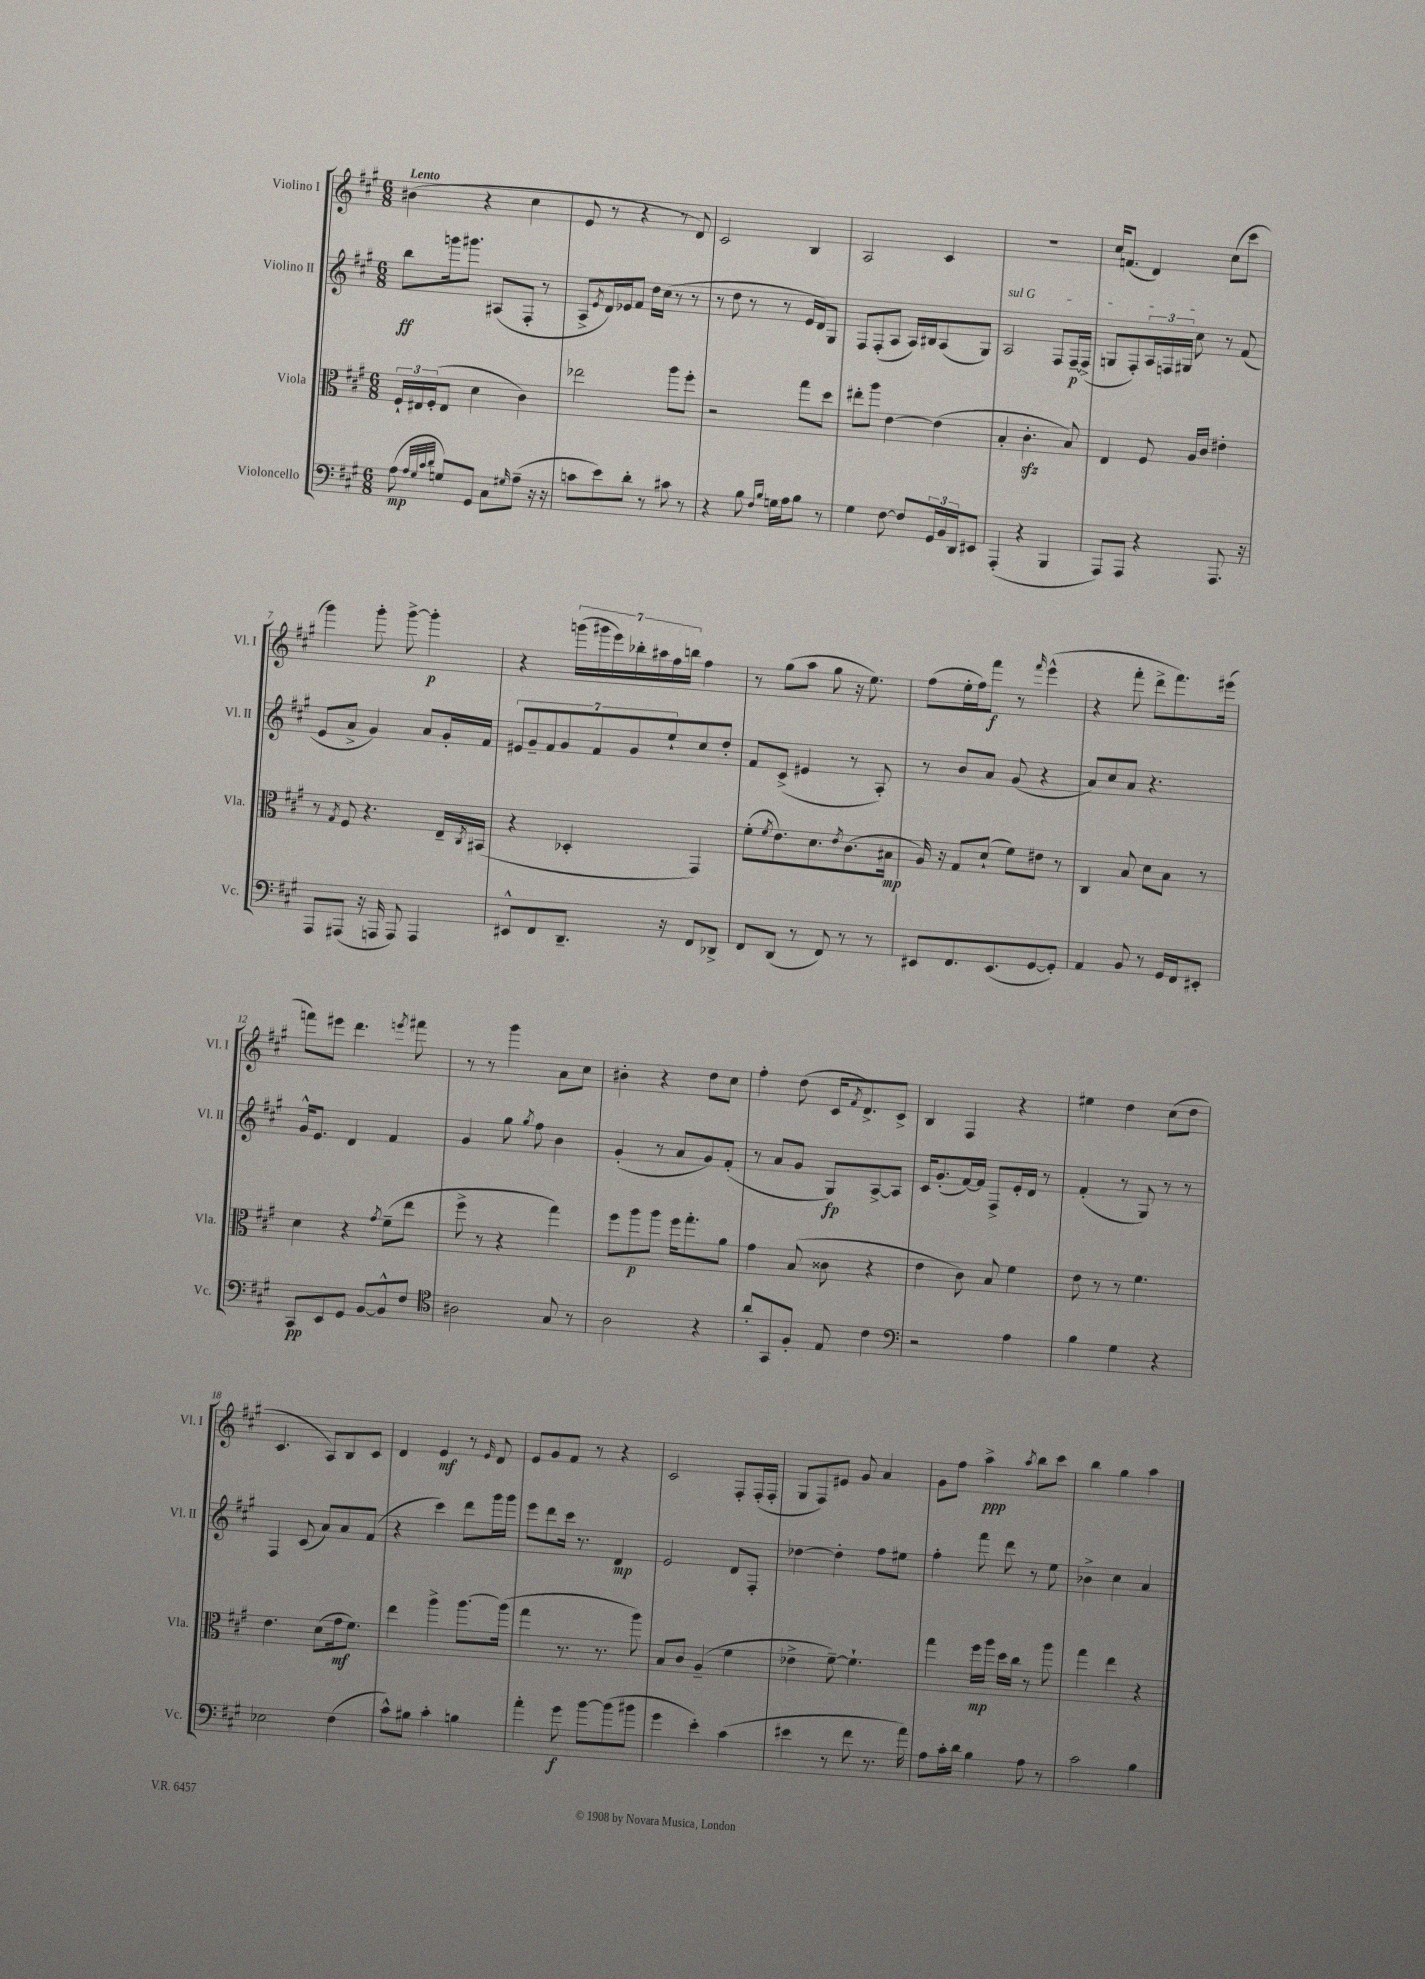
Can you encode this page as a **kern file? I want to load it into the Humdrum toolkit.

**kern	**dynam	**kern	**dynam	**kern	**dynam	**kern	**dynam
*part4	*part4	*part3	*part3	*part2	*part2	*part1	*part1
*staff4	*staff4	*staff3	*staff3	*staff2	*staff2	*staff1	*staff1
*I"Violoncello	*	*I"Viola	*	*I"Violino II	*	*I"Violino I	*
*I'Vc.	*	*I'Vla.	*	*I'Vl. II	*	*I'Vl. I	*
*clefF4	*	*clefC3	*	*clefG2	*	*clefG2	*
*k[f#c#g#]	*	*k[f#c#g#]	*	*k[f#c#g#]	*	*k[f#c#g#]	*
*M6/8	*	*M6/8	*	*M6/8	*	*M6/8	*
=1	=1	=1	=1	=1	=1	=1	=1
!	!	!	!	!	!	!LO:TX:a:B:t=Lento	!
(8A\	mp	24F#`/LL	.	8bb\L	ff	(4b#X\	.
.	.	24E#X/	.	.	.	.	.
.	.	(24F#'/J	.	.	.	.	.
32qqA/LLL	.	.	.	.	.	.	.
32qqG#/	.	.	.	.	.	.	.
32qqc#/	.	.	.	.	.	.	.
32qqd/JJJ	.	.	.	.	.	.	.
8Gn/L)	.	8E#/J	.	16gggn\k	.	.	.
.	.	.	.	8.ggg#X\J	.	.	.
8GG#/J	.	4d\	.	.	.	4r	.
8C#\L	.	.	.	(8A#X/L	.	.	.
16qqG#X/	.	.	.	.	.	.	.
(8A~\J	.	4c#\)	.	8F#'/J	.	4cc#\	.
16r	.	.	.	8r	.	.	.
16r	.	.	.	.	.	.	.
=2	=2	=2	=2	=2	=2	=2	=2
8cn\L	.	2ee-X\	.	8A^/L	.	8e/	.
.	.	.	.	8qe/	.	.	.
8e\)	.	.	.	16d/L)	.	8r	.
.	.	.	.	16e-X/J	.	.	.
8d'\J	.	.	.	8f#/J	.	4r	.
8r	.	.	.	16dd\LL	.	.	.
.	.	.	.	(16cc#\JJ	.	.	.
8c#X\	.	8aa\L	.	8r	.	8r	.
8r	.	8ff#'\J	.	8r	.	8d/)	.
=3	=3	=3	=3	=3	=3	=3	=3
4r	.	2r	.	8r	.	2c#/	.
.	.	.	.	8dd\	.	.	.
8B\	.	.	.	8r	.	.	.
16qqF#/LL	.	.	.	.	.	.	.
16qqB/JJ	.	.	.	.	.	.	.
16Gn\LL	.	.	.	8r	.	.	.
16A\J	.	.	.	.	.	.	.
8B\J	.	8gg#\L	.	16e/LL	.	4B/	.
.	.	.	.	16d/J)	.	.	.
8r	.	8dd\J	.	8G#/J	.	.	.
=4	=4	=4	=4	=4	=4	=4	=4
4G#\	.	8ee#X'\L	.	8F#/L	.	2A/	.
.	.	8aa\J	.	(8F#'/	.	.	.
[8F#\	.	[4e\	.	8A/J	.	.	.
8F#/L]	.	.	.	16A/LL)	.	.	.
.	.	.	.	16B#X/J	.	.	.
24GG#/L	.	(4e\]	.	(8A/	.	4c#/	.
24BB/	.	.	.	.	.	.	.
24DD/J	.	.	.	.	.	.	.
8EE#X/J	.	.	.	8G#/J)	.	.	.
=5	=5	=5	=5	=5	=5	=5	=5
!	!	!	!	!LO:TX:a:i:t=sul G	!	!	!
(4AAA'/	.	4B'/	.	2A/	.	2.r	.
4r	.	4.c#zz'\	.	.	.	.	.
4BBB/	.	.	.	8F#/L	.	.	.
.	.	8B/)	.	[16F#~/L	p	.	.
.	.	.	.	(16F#^/JJ]	.	.	.
=6	=6	=6	=6	=6	=6	=6	=6
8AAA/L)	.	4E/	.	8Gn/L	.	16cc#/KL	.
.	.	.	.	.	.	(8.fn/J	.
8AAA/J	.	.	.	8F#'/)	.	.	.
4r	.	8F#/	.	24A/L	.	4d/)	.
.	.	.	.	24Fn/	.	.	.
.	.	.	.	24G#X/JJ	.	.	.
.	.	16A/LL	.	8cc#\	.	.	.
.	.	16c#/JJ	.	.	.	.	.
8.AAA/	.	4e#X'\	.	8r	.	(8cc#\L	.
.	.	.	.	(8f#/	.	8ccc#\J	.
16r	.	.	.	.	.	.	.
!!LO:LB:g=z
=7	=7	=7	=7	=7	=7	=7	=7
8AAA/L	.	8r	.	8e/L	.	4ggg#\)	.
.	.	8qG#/	.	.	.	.	.
(8AAA#X/J	.	8F#/	.	8a^/J	.	.	.
16r	.	4.r	.	4g#/)	.	8ggg#'\	.
16AAAn/	.	.	.	.	.	.	.
8AAA/)	.	.	.	.	.	[8ggg#^\	.
4AAA/	.	.	.	8a/L	.	4ggg#'\]	p
.	.	16E~/LL	.	16g#'/L	.	.	.
.	.	8qC#/	.	.	.	.	.
.	.	(16BB#X/JJ	.	16f#/JJ	.	.	.
=8	=8	=8	=8	=8	=8	=8	=8
8EE#X^^/L	.	4r	.	14e#X/L	.	4r	.
.	.	.	.	14g#~/	.	.	.
8FF#/	.	.	.	.	.	.	.
.	.	.	.	14f#/	.	.	.
.	.	.	.	14g#/	.	.	.
8.DD~/J	.	4D-X'/	.	.	.	(28gggn\LL	.
.	.	.	.	14f#/	.	28ggg#X\	.
.	.	.	.	.	.	28eee\)	.
.	.	.	.	14g#/	.	28bb-X'\	.
.	.	.	.	.	.	28aa#X\	.
.	.	.	.	14ee`/	.	28ff#\	.
16r	.	.	.	.	.	.	.
.	.	.	.	.	.	28bbn\JJ	.
8FF#/L	.	4GG#/)	.	8cc#/	.	4ff#\	.
8DD-X^/J	.	.	.	8dd'/J	.	.	.
=9	=9	=9	=9	=9	=9	=9	=9
8FF#/L	.	(8f#'\L	.	8f#/L	.	8r	.
.	.	8qf#/	.	.	.	.	.
(8DD/J	.	8.e\)	.	(8c#^/J	.	(8gg#\L	.
8r	.	.	.	4e#X/	.	8aa\J	.
.	.	8.d\	.	.	.	.	.
8FF#/)	.	.	.	.	.	8gg#\	.
.	.	8qe/	.	.	.	.	.
8r	.	(8.c#\	.	8r	.	16r	.
.	.	.	.	.	.	8.ee\)	.
8r	.	.	.	8A'/)	.	.	.
.	.	16B#X\Jk	mp	.	.	.	.
=10	=10	=10	=10	=10	=10	=10	=10
8EE#X/L	.	16A/)	.	8r	.	(8ff#\L	.
.	.	16r	.	.	.	.	.
8.FF#/	.	8G#/L	.	8b/L	.	16ee'\L	.
.	.	.	.	.	.	16ff#\J)	.
.	.	(8d`/J	.	8a/J	.	8fff#\J	f
(8.EE#/	.	.	.	.	.	.	.
.	.	8f#\L)	.	(8g#/	.	8r	.
.	.	.	.	.	.	16qqfff#/	.
[8GG#/	.	8e#X\J	.	4r	.	(4eee^^\	.
8GG#'/J])	.	8r	.	.	.	.	.
=11	=11	=11	=11	=11	=11	=11	=11
4AA/	.	4C#/	.	8a/L)	.	4r	.
.	.	.	.	8cc#/	.	.	.
8BB/	.	8B/	.	8a/J	.	8fff#'\	.
8r	.	8d\L	.	4.r	.	8ddd^\L	.
16GG#/LL	.	8B\J	.	.	.	8.fff#\)	.
16FF#/J	.	.	.	.	.	.	.
8EE#X'/J	.	8r	.	.	.	.	.
.	.	.	.	.	.	(16eee#X\Jk	.
!!LO:LB:g=z
=12	=12	=12	=12	=12	=12	=12	=12
8CC#/L	pp	4d\	.	16g#^^/KL	.	8fffn\L)	.
.	.	.	.	8.e/J	.	.	.
8EE/	.	.	.	.	.	8eee#X\J	.
8GG#/J	.	4r	.	4d/	.	4.ddd\	.
[8BB/L	.	.	.	.	.	.	.
.	.	8qg#/	.	.	.	.	.
8BB^^/]	.	(8f#~\L	.	4f#/	.	.	.
.	.	.	.	.	.	8qeeen/	.
8F#/J	.	8ee\J	.	.	.	8fff#X\	.
=13	=13	=13	=13	=13	=13	=13	=13
*clefC4	*	*	*	*	*	*	*
2A#X\	.	8ff#^\	.	4g#/	.	8r	.
.	.	8r	.	.	.	8r	.
.	.	4r	.	8gg#\	.	4ggg#\	.
.	.	.	.	8qgg#/	.	.	.
.	.	.	.	8ff#\	.	.	.
8G#/	.	4gg#\)	.	4b\	.	8a\L	.
8r	.	.	.	.	.	8cc#\J	.
=14	=14	=14	=14	=14	=14	=14	=14
2A\	.	8ff#\L	.	(4g#'/	.	4b#X'\	.
.	.	8aa\	p	.	.	.	.
.	.	8aa\J	.	8r	.	4r	.
.	.	16ff#\KL	.	8a/L	.	.	.
.	.	8.gg#'\	.	.	.	.	.
4r	.	.	.	8g#/)	.	8dd\L	.
.	.	8a\J	.	(8f#'/J	.	8cc#\J	.
=15	=15	=15	=15	=15	=15	=15	=15
8a'/L	.	4g#\	.	8r	.	4ff#'\	.
8GG#/	.	.	.	8a/L	.	.	.
8F#'/J	.	(8B/	.	8g#/J	.	(8dd\	.
8E/	.	8c##X\	.	8G#/L)	fp	16c#/KL	.
.	.	.	.	.	.	8qf#/	.
.	.	.	.	.	.	8.d^/)	.
4c#\	.	4r	.	[8A^/	.	.	.
.	.	.	.	8A/J]	.	8c#^/J	.
=16	=16	=16	=16	=16	=16	=16	=16
*clefF4	*	*	*	*	*	*	*
2r	.	4e\	.	16c#/KL	.	4B/	.
.	.	.	.	(8.g#'/	.	.	.
.	.	8c#\)	.	[16f#/L)	.	4F#/	.
.	.	.	.	16f#/JJ]	.	.	.
.	.	8B/	.	8F#^/L	.	.	.
4A\	.	4f#\	.	16e'/L	.	4r	.
.	.	.	.	16d/JJ	.	.	.
.	.	.	.	8r	.	.	.
=17	=17	=17	=17	=17	=17	=17	=17
4B\	.	8e\	.	(4f#'/	.	4ee#X\	.
.	.	8r	.	.	.	.	.
4G#\	.	8r	.	8r	.	4dd\	.
.	.	4.f#\	.	8G#/)	.	.	.
4r	.	.	.	8r	.	(8cc#\L	.
.	.	.	.	8r	.	8dd\J	.
!!LO:LB:g=z
=18	=18	=18	=18	=18	=18	=18	=18
2E-X\	.	4.e\	.	4F#/	.	4.c#/	.
.	.	.	.	(8c#/	.	.	.
.	.	(8d\L	.	8a/L)	.	8A/L)	.
(4F#\	.	16g#\k	mf	8a/	.	8B/	.
.	.	8.f#\J)	.	.	.	.	.
.	.	.	.	(8f#/J	.	8c#/J	.
=19	=19	=19	=19	=19	=19	=19	=19
8c#^^\L)	.	4ee\	.	4r	.	4d/	.
8B#X\J	.	.	.	.	.	.	.
4c#'\	.	4aa^\	.	4ccc#\)	.	4e/	mf
4Bn\	.	[8.aa\L	.	8ddd\L	.	8r	.
.	.	.	.	.	.	16qqe/	.
.	.	.	.	16ggg#\L	.	8d/	.
.	.	(16aa\Jk]	.	16ggg#\JJ	.	.	.
=20	=20	=20	=20	=20	=20	=20	=20
4a'\	.	4gg#\	.	8eee\L	.	8e/L	.
.	.	.	.	8ddd\	.	8g#/	.
8g#\	f	8.r	.	16ccc#\Jk	.	8f#/J	.
.	.	.	.	8.r	.	.	.
[8b\L	.	.	.	.	.	8r	.
.	.	8.r	.	.	.	.	.
(8b\]	.	.	.	4d/	mp	4r	.
8b#X\J	.	8aa\)	.	.	.	.	.
=21	=21	=21	=21	=21	=21	=21	=21
4g#\	.	8B/L	.	2e/	.	2c#/	.
.	.	8c#/J	.	.	.	.	.
4e'\)	.	(4A~/	.	.	.	.	.
(4c#\	.	4f#\	.	8d/L	.	8F#'/L	.
.	.	.	.	8F#'/J	.	(16F#'/L	.
.	.	.	.	.	.	16F#'/JJ	.
=22	=22	=22	=22	=22	=22	=22	=22
4e#X\	.	4e-X^\	.	[4dd-X\	.	8G#/L	.
.	.	.	.	.	.	8F#/)	.
8r	.	[8f#~\)	.	4dd-'\]	.	8e#X/J	.
8f#\	.	4.f#`\]	.	.	.	8g#/	.
8.r	.	.	.	8ff#\L	.	4a/	.
.	.	.	.	8ee#X\J	.	.	.
16a\)	.	.	.	.	.	.	.
=23	=23	=23	=23	=23	=23	=23	=23
8A\L	.	4gg#\	.	4ff#'\	.	8g#\L	.
16c#'\L	.	.	.	.	.	8ff#\J	.
16d\JJ	.	.	.	.	.	.	.
4B\	.	16ff#\LL	mp	8fff#\	.	4aa^\	ppp
.	.	16aa\JJ	.	.	.	.	.
.	.	16dd\LL	.	8ddd\	.	.	.
.	.	16cc#\JJ	.	.	.	.	.
.	.	.	.	.	.	8qaa/	.
8A\	.	8r	.	8r	.	8bb\L	.
8r	.	8aa\	.	8ee\	.	8ccc#\J	.
=24	=24	=24	=24	=24	=24	=24	=24
2c#\	.	4gg#\	.	4b-X^\	.	4bb\	.
.	.	4ee\	.	4cc#\	.	4gg#\	.
4B\	.	4r	.	4a/	.	4aa\	.
==	==	==	==	==	==	==	==
*-	*-	*-	*-	*-	*-	*-	*-
